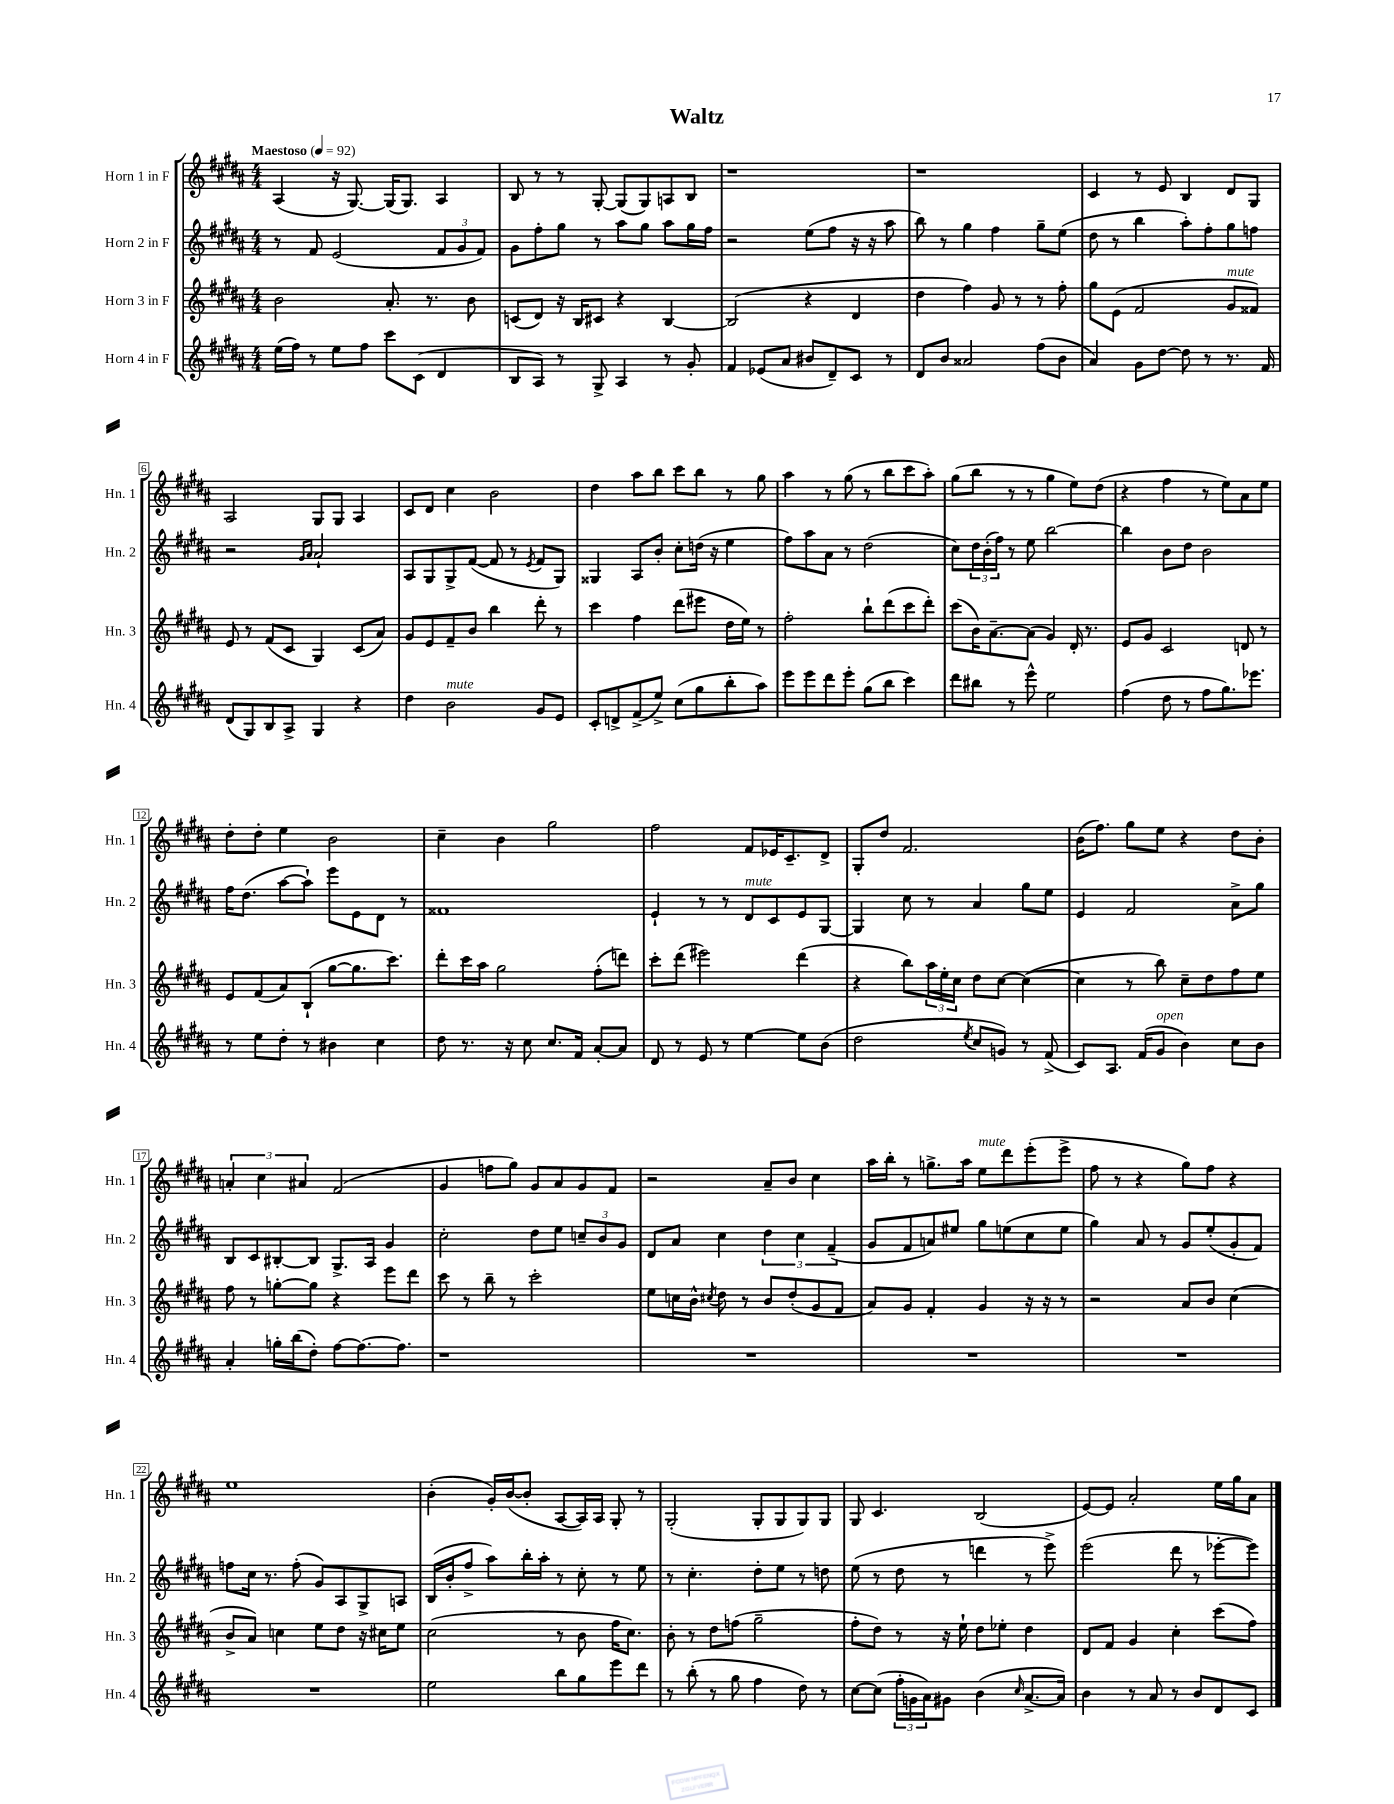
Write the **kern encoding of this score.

**kern	**kern	**kern	**kern
*part4	*part3	*part2	*part1
*staff4	*staff3	*staff2	*staff1
*I"Horn 4 in F	*I"Horn 3 in F	*I"Horn 2 in F	*I"Horn 1 in F
*I'Hn. 4	*I'Hn. 3	*I'Hn. 2	*I'Hn. 1
*clefG2	*clefG2	*clefG2	*clefG2
*k[f#c#g#d#a#]	*k[f#c#g#d#a#]	*k[f#c#g#d#a#]	*k[f#c#g#d#a#]
*M4/4	*M4/4	*M4/4	*M4/4
*MM92	*MM92	*MM92	*MM92
=1	=1	=1	=1
!	!	!	!LO:TX:a:B:t=Maestoso
(16ee\LL	2b\	8r	(4A#/
16ff#\JJ)	.	.	.
8r	.	8f#/	.
8ee\L	.	(2e/	16r
.	.	.	[8.G#/)
8ff#\J	.	.	.
8ccc#\L	8.a#'/	.	(16G#/KL]
.	.	.	8.G#/J)
(8c#\J	.	.	.
.	8.r	.	.
4d#/	.	12f#/L	4A#/
.	.	12g#/	.
.	8b\	.	.
.	.	12f#/J)	.
=2	=2	=2	=2
8B/L	(8cn/L	8g#\L	8B/
8A#/J)	8d#/J)	8ff#'\	8r
8r	16r	8gg#\J	8r
.	16B/KL	.	.
8G#^/	8c#X/J	8r	[8G#'/
4A#/	4r	8aa#\L	(8G#/L]
.	.	8gg#\J	8G#/)
8r	[4B/	8aa#\L	8An/
8g#'/	.	16gg#\L	8B/J
.	.	16ff#\JJ	.
=3	=3	=3	=3
4f#/	(2B/]	2r	1r
(8e-X/L	.	.	.
8a#/J	.	.	.
8b#X/L	4r	(8ee\L	.
8d#~/)	.	8ff#\J	.
8c#/J	4d#/	16r	.
.	.	16r	.
8r	.	8aa#\	.
=4	=4	=4	=4
8d#/L	4dd#\	8bb\)	1r
8b/J	.	8r	.
2a##X/	4ff#\)	4gg#\	.
.	8g#/	4ff#\	.
.	8r	.	.
(8ff#\L	8r	8gg#~\L	.
8b\J	8ff#'\	(8ee\J	.
=5	=5	=5	=5
4a#/)	8gg#\L	8dd#\	4c#/
.	(8e\J	8r	.
8g#\L	2f#/	4bb\	8r
[8dd#\J	.	.	8e/
8dd#\]	.	8aa#'\L)	4B/
8r	.	8ff#'\	.
!	!LO:TX:a:i:t=mute	!	!
8.r	8g#/L	8gg#\	8d#/L
.	8f##X/J)	8ffn\J	8G#/J
16f#/	.	.	.
!!LO:LB:g=z
=6	=6	=6	=6
(8d#/L	8e/	2r	2A#/
8G#/)	8r	.	.
8B/	(8f#/L	.	.
8A#^/J	8c#/J	.	.
.	.	16qqg#/LL	.
.	.	16qqa#/JJ	.
4G#/	4G#/)	2a#`/	8G#/L
.	.	.	8G#/J
4r	(8c#/L	.	4A#/
.	8a#/J)	.	.
=7	=7	=7	=7
4dd#\	8g#/L	8A#/L	8c#/L
.	8e/	8G#/	8d#/J
!LO:TX:a:i:t=mute	!	!	!
2b\	8f#~/	8G#^/	4cc#\
.	8b/J	([8f#/J	.
.	4bb\	8f#/]	2b\
.	.	8r	.
.	.	8qe/	.
8g#/L	8ddd#'\	8f#/L	.
8e/J	8r	8G#/J)	.
=8	=8	=8	=8
8c#'/L	4ccc#\	4G##X/	4dd#\
8dn^/	.	.	.
(8f#^/	4ff#\	8A#/L	8aa#\L
8ee^/J)	.	8b'/J	8bb\J
(8cc#\L	(8ddd#\L	8cc#'\L	8ccc#\L
8gg#\	8eee#X\J	(16ddn\Jk	8bb\J
.	.	16r	.
8bb'\	16dd#\LL	4ee\	8r
.	16ee\JJ)	.	.
8aa#\J)	8r	.	8gg#\
=9	=9	=9	=9
8eee\L	2ff#'\	8ff#\L)	4aa#\
8eee\	.	8aa#\	.
8ddd#\	.	8a#\J	8r
8eee'\J	.	8r	(8gg#\
(8gg#\L	8bb`\L	(2dd#\	8r
8bb\J	(8ddd#\	.	8bb\L
4ccc#\)	8ccc#\	.	8ccc#\
.	8ddd#'\J)	.	8aa#'\J)
=10	=10	=10	=10
8ddd#\L	(8ccc#\L	8cc#\L)	(8gg#\L
8bb#X\J	16b\K)	24dd#\L	8bb\J
.	.	(24b'\	.
.	[8.a#~\	.	.
.	.	24ff#\JJ)	.
8r	.	8r	8r
8eee^^\	(8a#\J]	8ee\	8r
2ee\	4g#/)	[2bb\	4gg#\
.	16d#'/	.	8ee\L)
.	8.r	.	.
.	.	.	(8dd#\J
=11	=11	=11	=11
(4ff#\	8e/L	4bb\]	4r
.	8g#/J	.	.
8dd#\	2c#/	8b\L	4ff#\
8r	.	8dd#\J	.
8ff#\L	.	2b\	8r
8.gg#\)	.	.	8ee\L)
.	8dn/	.	8a#\
8.eee-X\J	.	.	.
.	8r	.	8ee\J
!!LO:LB:g=z
=12	=12	=12	=12
8r	8e/L	16ff#\KL	8dd#'\L
.	.	(8.dd#\J	.
8ee\L	(8f#/	.	8dd#'\J
8dd#'\J	8a#/)	[8aa#\L	4ee\
8r	(8B`/J	8aa#`\J])	.
4b#X\	[8gg#\L	8eee\L	2b\
.	8.gg#\]	8e\	.
4cc#\	.	8d#\J	.
.	8.ccc#\J)	.	.
.	.	8r	.
=13	=13	=13	=13
8dd#\	8ddd#'\L	1f##X	4cc#~\
8.r	16ccc#\L	.	.
.	16aa#\JJ	.	.
.	2gg#\	.	4b\
16r	.	.	.
8cc#\	.	.	.
8.cc#/L	.	.	2gg#\
16f#/Jk	.	.	.
[8a#'/L	(8ff#'\L	.	.
8a#/J]	8dddn\J)	.	.
=14	=14	=14	=14
8d#/	8ccc#'\L	4e`/	2ff#\
8r	(8ddd#\J	.	.
8e/	2eee#X\)	8r	.
8r	.	8r	.
!	!	!LO:TX:a:i:t=mute	!
[4ee\	.	8d#/L	8f#/L
.	.	8c#/	16e-X/K
.	.	.	8.c#~/
8ee\L]	(4ddd#\	8e/	.
(8b\J	.	[8G#/J	8d#^/J
=15	=15	=15	=15
2dd#\	4r	4G#/]	8G#'/L
.	.	.	8dd#/J
.	8bb\L)	8cc#\	2.f#/
.	24aa#\L	8r	.
.	24ee'\	.	.
.	24cc#\JJ	.	.
8qee/	.	.	.
8cc#/L	8dd#\L	4a#/	.
8gn/J)	[8cc#\J	.	.
8r	(4cc#\_	8gg#\L	.
(8f#^/	.	8ee\J	.
=16	=16	=16	=16
8c#/L)	4cc#\]	4e/	(16b\KL
.	.	.	8.ff#\J)
8.A#/J	.	.	.
.	8r	2f#/	8gg#\L
(16f#/KL	.	.	.
!LO:TX:a:i:t=open	!	!	!
8g#/J	8bb\)	.	8ee\J
4b\)	8cc#~\L	.	4r
.	8dd#\	.	.
8cc#\L	8ff#\	8a#^\L	8dd#\L
8b\J	8ee\J	8gg#\J	8b'\J
!!LO:LB:g=z
=17	=17	=17	=17
4a#'/	8ff#\	8B/L	6an'/
.	8r	8c#/	.
.	.	.	6cc#\
16ggn'\LL	[8ggn'\L	[8B#X'/	.
(16bb\J	.	.	.
.	.	.	6a#X/
8dd#'\J)	8gg\J]	8B#/J]	.
[8ff#\L	4r	8.G#^/L	(2f#/
8.ff#\_	.	.	.
.	.	16A#/Jk	.
.	8eee\L	4g#/	.
8.ff#\J]	.	.	.
.	8ddd#\J	.	.
=18	=18	=18	=18
1r	8ccc#\	2cc#'\	4g#/
.	8r	.	.
.	8bb~\	.	8ffn\L
.	8r	.	8gg#\J)
.	2ccc#'\	8dd#\L	8g#/L
.	.	8ee\J	8a#/
.	.	12ccn~/L	8g#/
.	.	12b/	.
.	.	.	8f#/J
.	.	12g#/J	.
=19	=19	=19	=19
1r	8ee\L	8d#/L	2r
.	16ccn\L	8a#/J	.
.	16b^^\JJ	.	.
.	8qcc#X/	.	.
.	8dd#\	4cc#\	.
.	8r	.	.
.	8b/L	6dd#\	8a#~/L
.	(8dd#'/	.	8b/J
.	.	6cc#\	.
.	8g#/	.	4cc#\
.	.	(6f#~/	.
.	8f#/J	.	.
=20	=20	=20	=20
1r	8a#/L)	8g#/L	16aa#\LL
.	.	.	16bb'\JJ
.	8g#/J	8f#/	8r
.	4f#'/	8an/)	8.ggn^\L
.	.	8ee#X/J	.
.	.	.	16aa#\Jk
!	!	!	!LO:TX:a:i:t=mute
.	4g#/	8gg#\L	8ee\L
.	.	(8een\	8ddd#\
.	16r	8cc#\	(8eee'\
.	16r	.	.
.	8r	8ee\J	8eee^\J
=21	=21	=21	=21
1r	2r	4gg#\)	8ff#\
.	.	.	8r
.	.	8a#/	4r
.	.	8r	.
.	8a#/L	8g#/L	8gg#\L)
.	8b/J	(8ee'/	8ff#\J
.	(4cc#\	8g#'/	4r
.	.	8f#/J)	.
!!LO:LB:g=z
=22	=22	=22	=22
1r	8b^/L	8ffn\L	1ee
.	8a#/J)	16cc#\Jk	.
.	.	8.r	.
.	4ccn\	.	.
.	.	(8ff'\	.
.	8ee\L	8g#/L)	.
.	8dd#\J	8A#/	.
.	16r	8G#^/	.
.	16cc#X\KL	.	.
.	8ee\J	8An/J	.
=23	=23	=23	=23
2ee\	(2cc#\	(16B/LL	(4b'\
.	.	16b'/J	.
.	.	8ff#^/J	.
.	.	8aa#\L)	16g#'/LL)
.	.	.	([16b/J
.	.	16bb'\L	8b'/J]
.	.	16aa#'\JJ	.
8bb\L	8r	8r	[8A#/L
8gg#\	8b\	8cc#'\	16A#/L])
.	.	.	16A#/JJ
8eee\	16ff#\KL	8r	8G#'/
.	8.cc#\J)	.	.
8ddd#\J	.	8ee\	8r
=24	=24	=24	=24
8r	8b'\	8r	(2G#'/
(8bb'\	8r	4.cc#'\	.
8r	8dd#\L	.	.
8gg#\	(8ffn\J	.	.
4ff#\	2gg#~\	8dd#'\L	8G#'/L
.	.	8ee\J	8G#/
8dd#\)	.	8r	8G#/)
8r	.	8ddn\	8G#/J
=25	=25	=25	=25
[8cc#\L	8ff#'\L	(8ee\	8G#/
(8cc#\J]	8dd#\J)	8r	4.c#/
24ff#'\LL	8r	8dd#\	.
24gn\	.	.	.
24a#\J)	.	.	.
8g#X\J	16r	8r	.
.	16ee`\	.	.
(4b\	8dd#\L	4dddn\	(2B/
.	8ee-X'\J	.	.
16qqcc#/	.	.	.
[8.a#^/L	4dd#\	8r	.
.	.	8eee^\)	.
16a#/Jk])	.	.	.
=26	=26	=26	=26
4b\	8d#/L	(2eee\	[8e/L)
.	8f#/J	.	8e/J]
8r	4g#/	.	2a#'/
8a#/	.	.	.
8r	4cc#'\	8ddd#\	.
8b/L	.	8r	.
8d#/	(8ccc#\L	[8eee-X'\L	16ee\LL
.	.	.	16gg#\J
8c#/J	8ff#\J)	8eee-\J])	8a#\J
==	==	==	==
*-	*-	*-	*-
